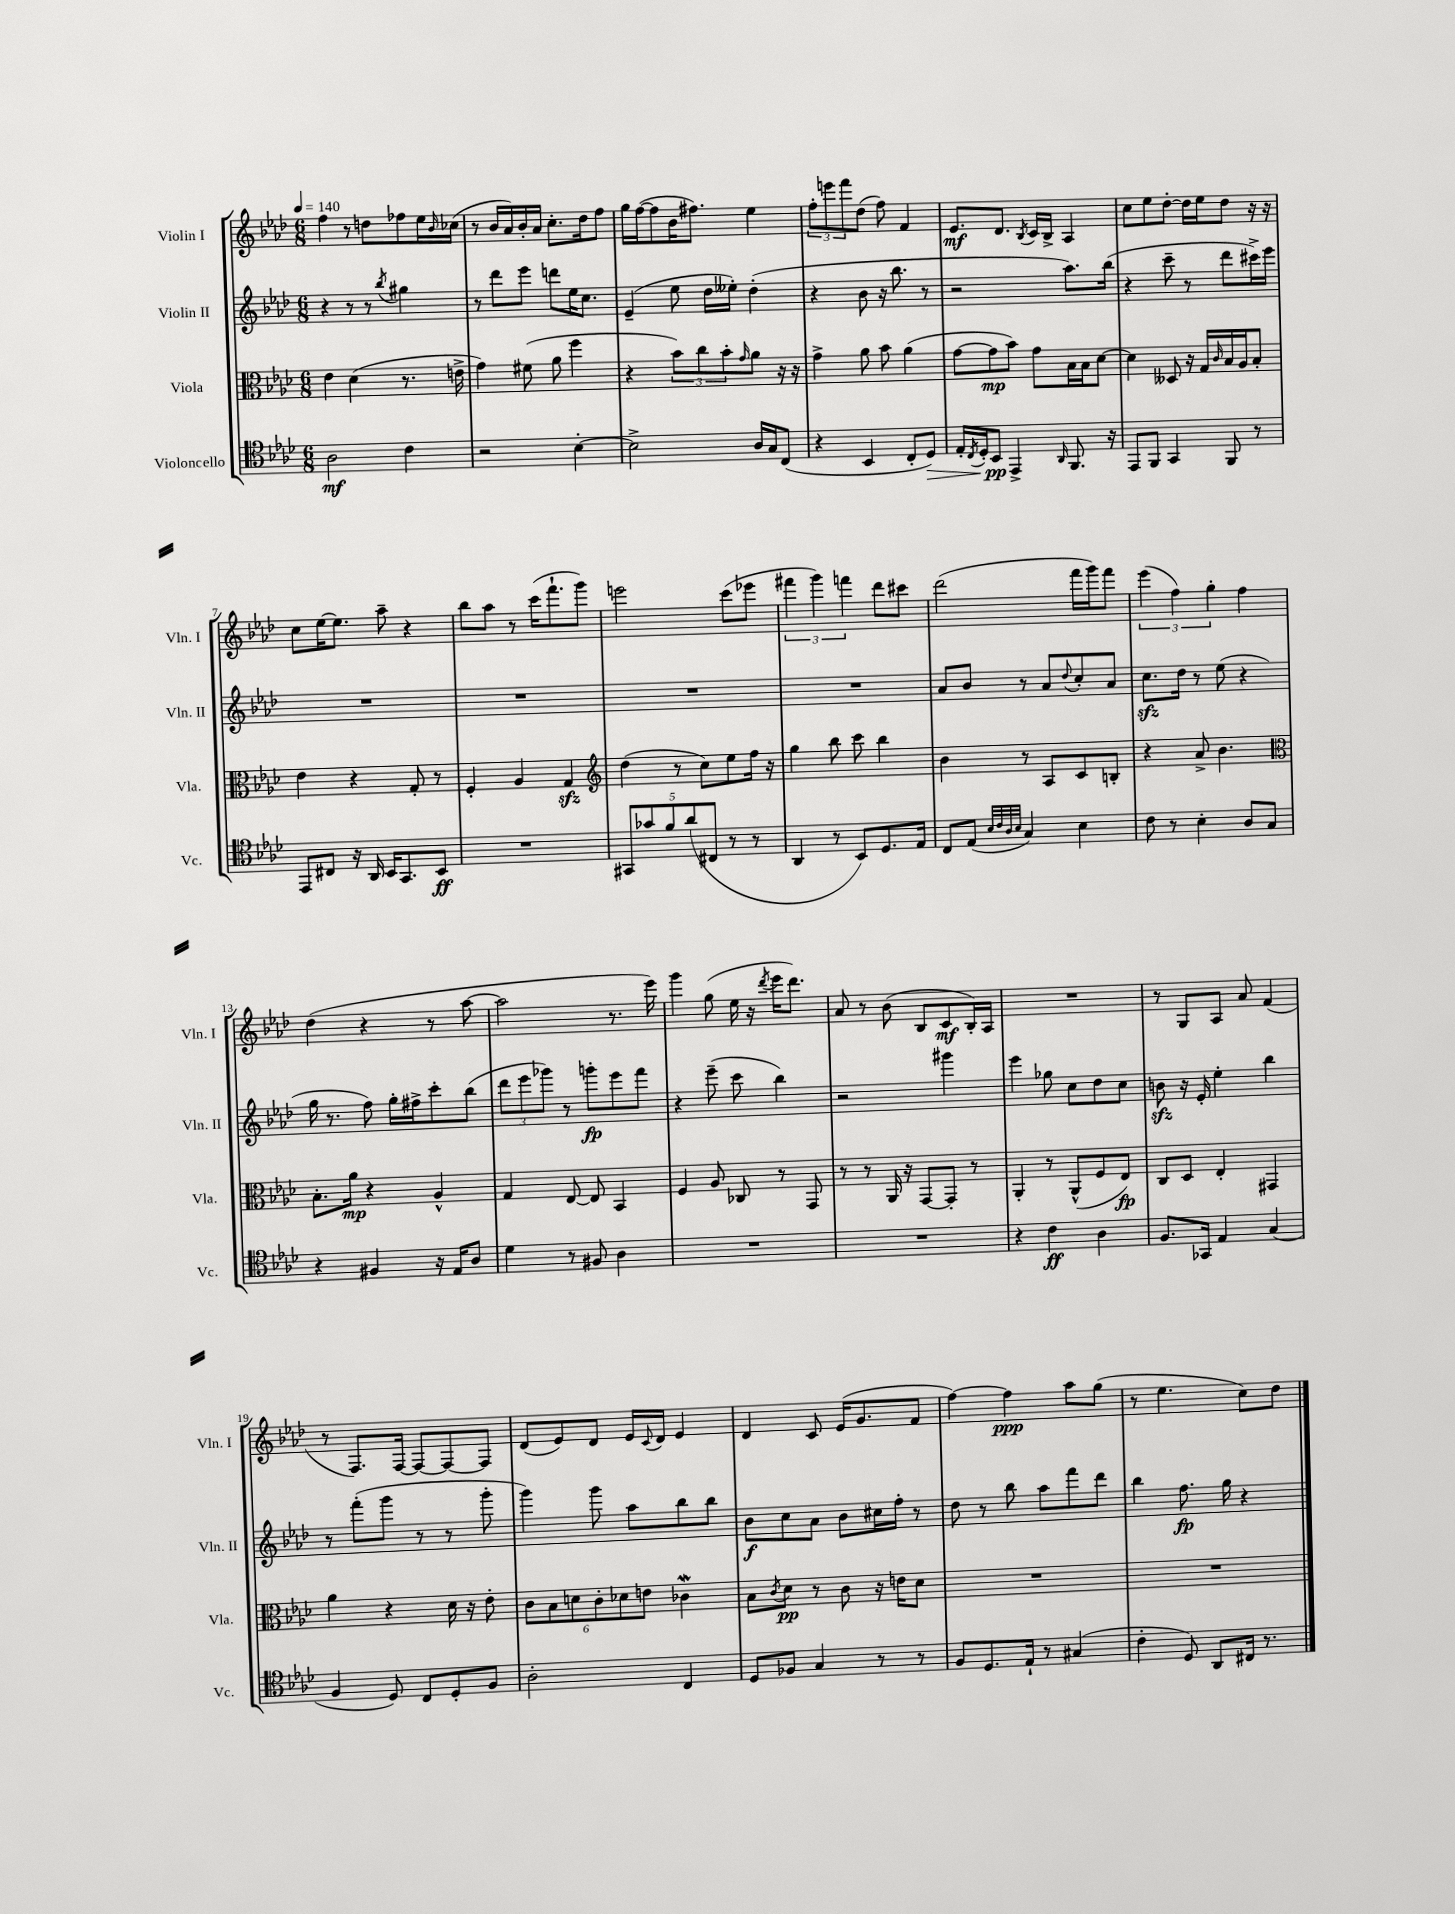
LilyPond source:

<<
\new StaffGroup <<
\new Staff = "s0" \with { instrumentName = "Violin I" shortInstrumentName = "Vln. I" } {
    \clef treble \key aes \major \numericTimeSignature \time 6/8 \tempo 4 = 140
    f''4 r8 d''8 fes''8 ees''16 \grace { bes'16 } ces''16( |
    r8 bes'16 aes'16) bes'16-. aes'16 c''8.-. des''16 f''8 |
    g''16 f''16~( f''8 bes'16 fis''8.) ees''4 |
    \tuplet 3/2 { f''8-. e'''8 f'''8 } des''8( f''8) f'4 |
    ees'8.\mf des'8. \acciaccatura { bes8 } c'16 bes16-> aes4 |
    c''8 ees''8 des''8~-. des''16 ees''16 des''8 r16 r16 |
    c''8 ees''16~ ees''8. aes''8-- r4 |
    bes''8 aes''8 r8 c'''16( f'''8.-! g'''8) |
    e'''2 c'''8( ees'''8 |
    \tuplet 3/2 { fis'''4 g'''4) f'''4 } des'''8 cis'''8 |
    des'''2( f'''16 g'''16) f'''8 |
    \tuplet 3/2 { ees'''4( f''4) g''4-. } f''4 |
    des''4( r4 r8 aes''8~ |
    aes''2 r8. ees'''16) |
    g'''4 g''8( ees''16 r16 \acciaccatura { des'''8 } ees'''16 des'''8.) |
    aes'8 r8 bes'8( bes8 c'8\mf bes16-.) aes16 |
    R2. |
    r8 g8 aes8 aes'8 f'4( |
    r8 f8.) f16~ f8~ f8~ f8 |
    des'8( ees'8) des'8 ees'16 \appoggiatura { c'8 } des'16 ees'4 |
    des'4 c'8 ees'16( g'8. f'8 |
    f''4~) f''4\ppp aes''8 g''8( |
    r8 ees''4. c''8) des''8 \bar "|." |
}
\new Staff = "s1" \with { instrumentName = "Violin II" shortInstrumentName = "Vln. II" } {
    \clef treble \key aes \major \numericTimeSignature \time 6/8
    r4 r8 r8 \acciaccatura { bes''8 } gis''4 |
    r8 des'''8 ees'''8 d'''8 ees''16 c''8. |
    ees'4--( ees''8 des''16 eeses''16-.) des''4-.( |
    r4 bes'8 r16 bes''8. r8 |
    r2 aes''8.) bes''16( |
    r4 c'''8-- r8 des'''8 cis'''16->) ees'''16 |
    R2. |
    R2. |
    R2. |
    R2. |
    aes'8 bes'8 r8 aes'8 \appoggiatura { des''8 } c''8-. aes'8 |
    c''8.\sfz des''16 r8 ees''8( r4 |
    g''16 r8. f''8) g''16-. fis''16-> c'''8-. bes''8( |
    \tuplet 3/2 { des'''8 ees'''8 ges'''8) } r8 g'''8-.\fp ees'''8 f'''8 |
    r4 ees'''8--( c'''8 bes''4) |
    r2 gis'''4 |
    ees'''4 ges''8 c''8 des''8 c''8 |
    b'8\sfz r16 ees'16-. ees''4-. bes''4 |
    r8 f'''8-.( g'''8 r8 r8 g'''8-. |
    g'''4) g'''8 aes''8 bes''8 bes''8 |
    bes'8\f c''8 aes'8 bes'8 cis''16 f''16-. r8 |
    des''8 r8 bes''8 aes''8 f'''8 des'''8 |
    bes''4 f''8.\fp g''16 r4 \bar "|." |
}
\new Staff = "s2" \with { instrumentName = "Viola" shortInstrumentName = "Vla." } {
    \clef alto \key aes \major \numericTimeSignature \time 6/8
    ees'4 des'4( r8. e'16-> |
    g'4) fis'8( aes'8 f''4 |
    r4 \tuplet 3/2 { bes'8) c''8 bes'8-. } \grace { g'16 } aes'8 r16 r16 |
    g'4-> aes'8 bes'8 aes'4( |
    g'8~ g'8\mp bes'8) g'8 bes16 bes16 des'8~ |
    des'4 deses8 r16 g16 \grace { c'16 } bes16 aes16 bes8-. |
    ees'4 r4 g8-. r8 |
    f4-. aes4 g4\sfz |
    \clef treble des''4( r8 c''8) ees''8 f''16 r16 |
    g''4 bes''8 c'''8 bes''4 |
    bes'4 r8 aes8 c'8 b8-. |
    r4 aes'8-> bes'4. |
    \clef alto bes8.-. aes'16\mp r4 aes4-^ |
    g4 ees8~ ees8 bes,4 |
    f4 aes8 ces8 r8 g,8 |
    r8 r8 aes,16 r16 g,8~ g,8-. r8 |
    aes,4-. r8 aes,8-^( f8 ees8\fp) |
    c8 des8 ees4-. gis,4 |
    aes'4 r4 des'16 r16 ees'8-. |
    \tuplet 6/4 { c'8 bes8 d'8 c'8-. des'8 e'8 } ces'4\mordent |
    bes8 \acciaccatura { c'8 } des'8\pp r8 c'8 r16 e'16 des'8 |
    R2. |
    R2. \bar "|." |
}
\new Staff = "s3" \with { instrumentName = "Violoncello" shortInstrumentName = "Vc." } {
    \clef tenor \key aes \major \numericTimeSignature \time 6/8
    aes2\mf c'4 |
    r2 bes4~-. |
    bes2-> aes16 g16 c8( |
    r4 bes,4 c8-. des8\>) |
    ees16-. \acciaccatura { c8 } des16-. bes,8\pp\! ees,4-> \grace { aes,16 } f,8. r16 |
    ees,8 f,8 g,4 f,8 r8 |
    ees,8 cis8 r16 aes,16 bes,16 g,8. bes,8\ff |
    R2. |
    \tuplet 5/4 { gis,8 ges'8 f'8 aes'8( cis8 } r8 r8 |
    aes,4 r8 bes,8) des8. ees16 |
    c8 ees8( \grace { bes32 c'32 aes32 bes32 } g4) bes4 |
    c'8 r8 bes4-. aes8 g8 |
    r4 fis4 r16 ees16 aes8 |
    des'4 r8 fis8 aes4 |
    R2. |
    R2. |
    r4 c'4\ff aes4 |
    f8. ges,16 ees4 g4( |
    f4 des8) c8 des8-. f8 |
    aes2-. c4 |
    des8 fes8 g4 r8 r8 |
    f8 des8. ees16-! r8 gis4( |
    c'4-. des8) aes,8 cis16 r8. \bar "|." |
}
>>
>>
